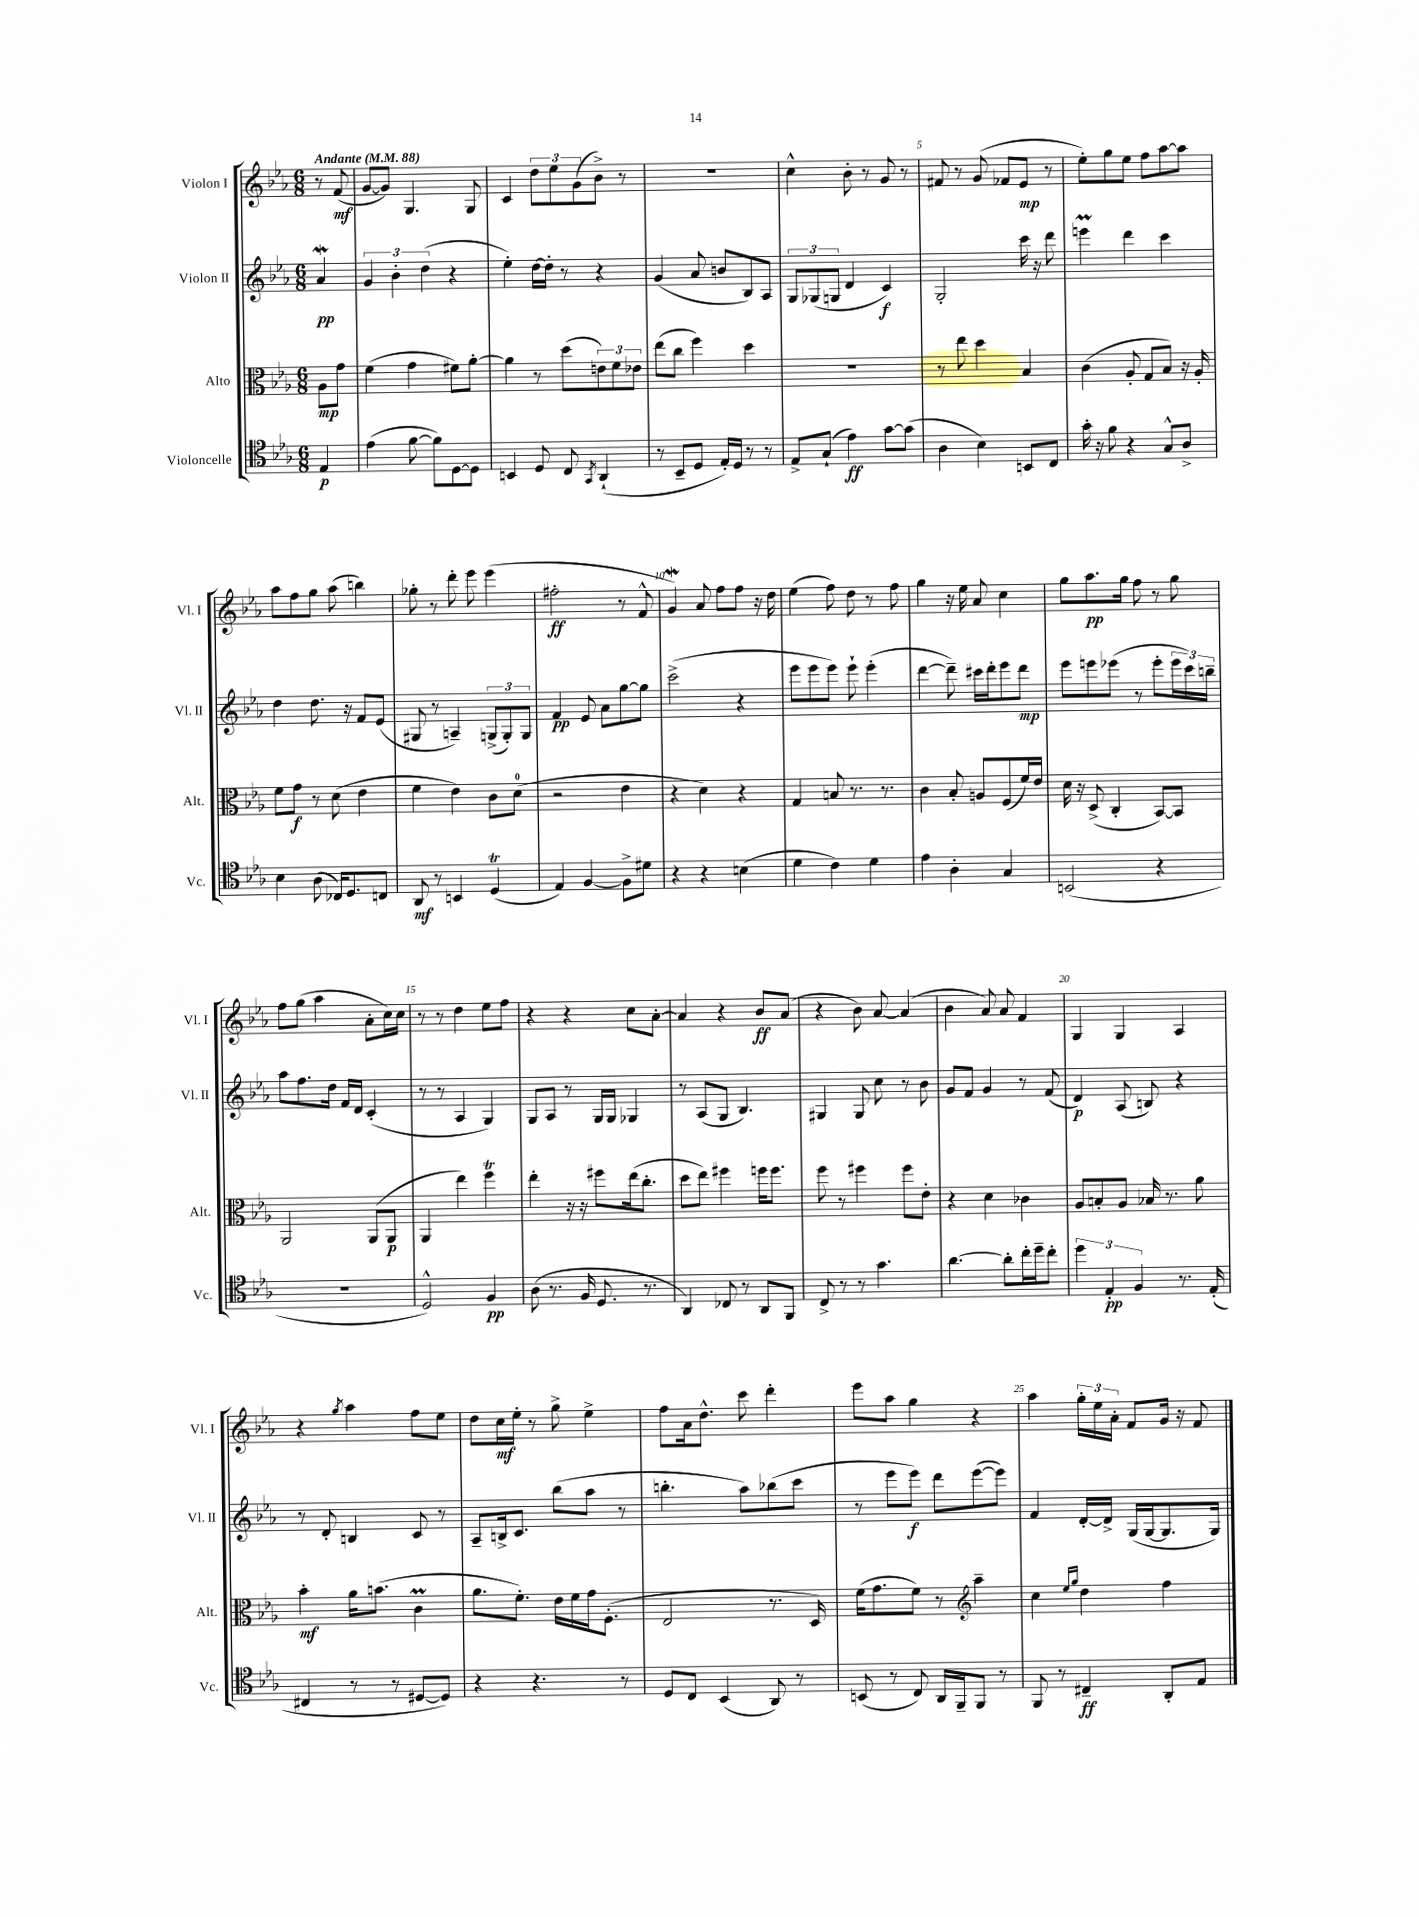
<<
\new StaffGroup <<
\new Staff = "s0" \with { instrumentName = "Violon I" shortInstrumentName = "Vl. I" } {
    \clef treble \key ees \major \numericTimeSignature \time 6/8 \partial 4 \tempo "Andante" 4 = 88
    r8 f'8\mf( |
    g'8~ g'8) g4. g8 |
    c'4 \tuplet 3/2 { d''8 ees''8 g'8( } bes'8->) r8 |
    R2. |
    c''4-^ bes'8-. r8 g'8 r8 |
    fis'8 r8 g'8( fes'8 ees'8\mp r8 |
    ees''8-.) g''8 ees''8 f''8 aes''8~ aes''8 |
    aes''8 f''8 g''8 aes''8( b''4) |
    ges''8-. r8 d'''8-. ees'''8 ees'''4( |
    fis''2-.\ff r8 f'8-^ |
    g'4\mordent) aes'8 f''8 f''8 r16 d''16 |
    ees''4( f''8) d''8 r8 f''8 |
    g''4 r16 ees''16 aes'8 c''4 |
    g''8 aes''8.\pp g''16 f''8 r8 g''8 |
    f''8 g''8( aes''4 aes'8-. c''16) c''16 |
    r8 r8 d''4 ees''8 f''8 |
    r4 r4 c''8 aes'8~-. |
    aes'4 r4 bes'8\ff aes'8( |
    r4 bes'8) aes'8~ aes'4( |
    bes'4 aes'8) aes'8 f'4 |
    g4 g4 aes4 |
    r4 \acciaccatura { g''8 } aes''4 f''8 ees''8 |
    d''8 c''16\mf ees''16-. r8 g''8-> ees''4-> |
    f''8 aes'16 d''8.-^ c'''8 d'''4-. |
    ees'''8 aes''8 g''4 r4 |
    aes''4 \tuplet 3/2 { g''16-. ees''16 aes'16-. } f'8 g'16 r16 f'8 \bar "|." |
}
\new Staff = "s1" \with { instrumentName = "Violon II" shortInstrumentName = "Vl. II" } {
    \clef treble \key ees \major \numericTimeSignature \time 6/8 \partial 4
    aes'4\mordent\pp |
    \tuplet 3/2 { g'4 bes'4-. d''4( } r4 |
    ees''4-.) d''16~ d''16-. r8 r4 |
    g'4( aes'8 b'8 bes8) aes8 |
    \tuplet 3/2 { g8 ges8( g8 } d'4 c'4\f) |
    g2-. c'''16 r16 d'''8 |
    e'''4\prall d'''4 c'''4 |
    d''4 d''8. r16 f'8 ees'8( |
    gis8 r8 a4--) \tuplet 3/2 { g8->( g8-.) g8 } |
    f'4\pp ees'8 aes'8 g''8~ g''8 |
    c'''2->( r4 |
    ees'''8 ees'''8 ees'''8) ees'''8-! ees'''4-.( |
    d'''4~ d'''8--) cis'''16 d'''16-. ees'''8 d'''8\mp |
    ees'''8 e'''8 ees'''8( r8 ees'''8-. \tuplet 3/2 { ees'''16 c'''16) b''16-- } |
    aes''8 f''8. d''16 f'16 d'16 c'4-.( |
    r8 r8 aes4 g4) |
    g8 aes8 r8 g16 g16 ges4 |
    r8 aes8( g8 bes4.) |
    gis4 gis8 c''8 r8 bes'8 |
    g'8 f'8 g'4 r8 f'8( |
    d'4\p) aes8( b8) r4 |
    r8 d'8-. b4 c'8 r8 |
    aes8-- b16-> c'8. bes''8( aes''8 r8 |
    b''4.-. aes''8) bes''8( c'''8 |
    r8 ees'''8 ees'''8\f) d'''8 ees'''8~( ees'''8) |
    f'4 d'16~-. d'16-> g16( g16~ g8. g16) \bar "|." |
}
\new Staff = "s2" \with { instrumentName = "Alto" shortInstrumentName = "Alt." } {
    \clef alto \key ees \major \numericTimeSignature \time 6/8 \partial 4
    aes8\mp g'8 |
    f'4( g'4 fis'8) aes'8~-. |
    aes'4 r8 d''8( \tuplet 3/2 { e'8) f'8 ees'8 } |
    ees''8( c''8 f''4) d''4 |
    R2. |
    r8 ees''8 d''4 bes4 |
    c'4( aes8-. g8 bes8) r16 aes16-. |
    f'8 g'8\f r8 d'8( ees'4 |
    f'4 ees'4) c'8 d'8-0( |
    r2 ees'4 |
    r4 d'4) r4 |
    g4 b8 r8. r8. |
    c'4 bes8-. a8 f8( f'16) ees'16 |
    d'16 r16 d8->( c4-. bes,8~) bes,8 |
    aes,2 aes,8( aes,8\p |
    aes,4 ees''4) f''4\trill |
    ees''4-. r16 r16 fis''8 ees''16( c''8.-. |
    d''8 ees''8) fis''4 f''16 f''8. |
    f''8 r8 fis''4 fis''8 ees'8-. |
    r4 d'4 ces'4 |
    aes8 b8-. aes8 bes16 r8. aes'8 |
    bes'4-.\mf aes'16 b'8.( c'4\prall |
    aes'8. f'8.-.) ees'16 f'16 g'16 f8.-.( |
    ees2 r8. d16) |
    f'16( g'8. f'8) r8 \clef treble aes''4-- |
    c''4 \grace { ees''16 g''16 } d''4 f''4 \bar "|." |
}
\new Staff = "s3" \with { instrumentName = "Violoncelle" shortInstrumentName = "Vc." } {
    \clef tenor \key ees \major \numericTimeSignature \time 6/8 \partial 4
    ees4\p |
    ees'4( f'8~ f'8) d8~ d8 |
    b,4 d8 c8 \acciaccatura { g,8 } aes,4-!( |
    r8 bes,8-- d8 ees16-.) d16 r8 r8 |
    ees8-> g8-!( ees'4\ff) g'8~ g'8( |
    aes4 bes4) b,8 c8 |
    g'16-. r16 f'8 r4 g8-^ aes8-> |
    bes4 aes8( ces16) d8. c8 |
    aes,8\mf r8 b,4 d4\trill( |
    ees4) f4~ f8-> dis'8 |
    r4 r4 b4( |
    d'4 c'4) d'4 |
    ees'4 aes4-. g4 |
    b,2( r4 |
    R2. |
    d2-^) f4\pp |
    aes8( r8. f16 d8. r8. |
    aes,4) ces8 r8 aes,8 f,8 |
    c8-> r8 r8 g'4. |
    aes'4.~ aes'8-. c''16-. d''16-- c''8-. |
    \tuplet 3/2 { d''4 ees4-.\pp f4 } r8. ees16-.( |
    cis4 r8 r8 dis8~ dis8) |
    r4 r4. r8 |
    d8 c8 bes,4( aes,8) r8 |
    b,8( r8 c8) aes,16 f,16-- f,8 r8 |
    f,8 r8 cis4--\ff aes,8-. ees8 \bar "|." |
}
>>
>>
\layout { \context { \Score \override BarNumber.break-visibility = ##(#f #t #t) barNumberVisibility = #(every-nth-bar-number-visible 5) } }
